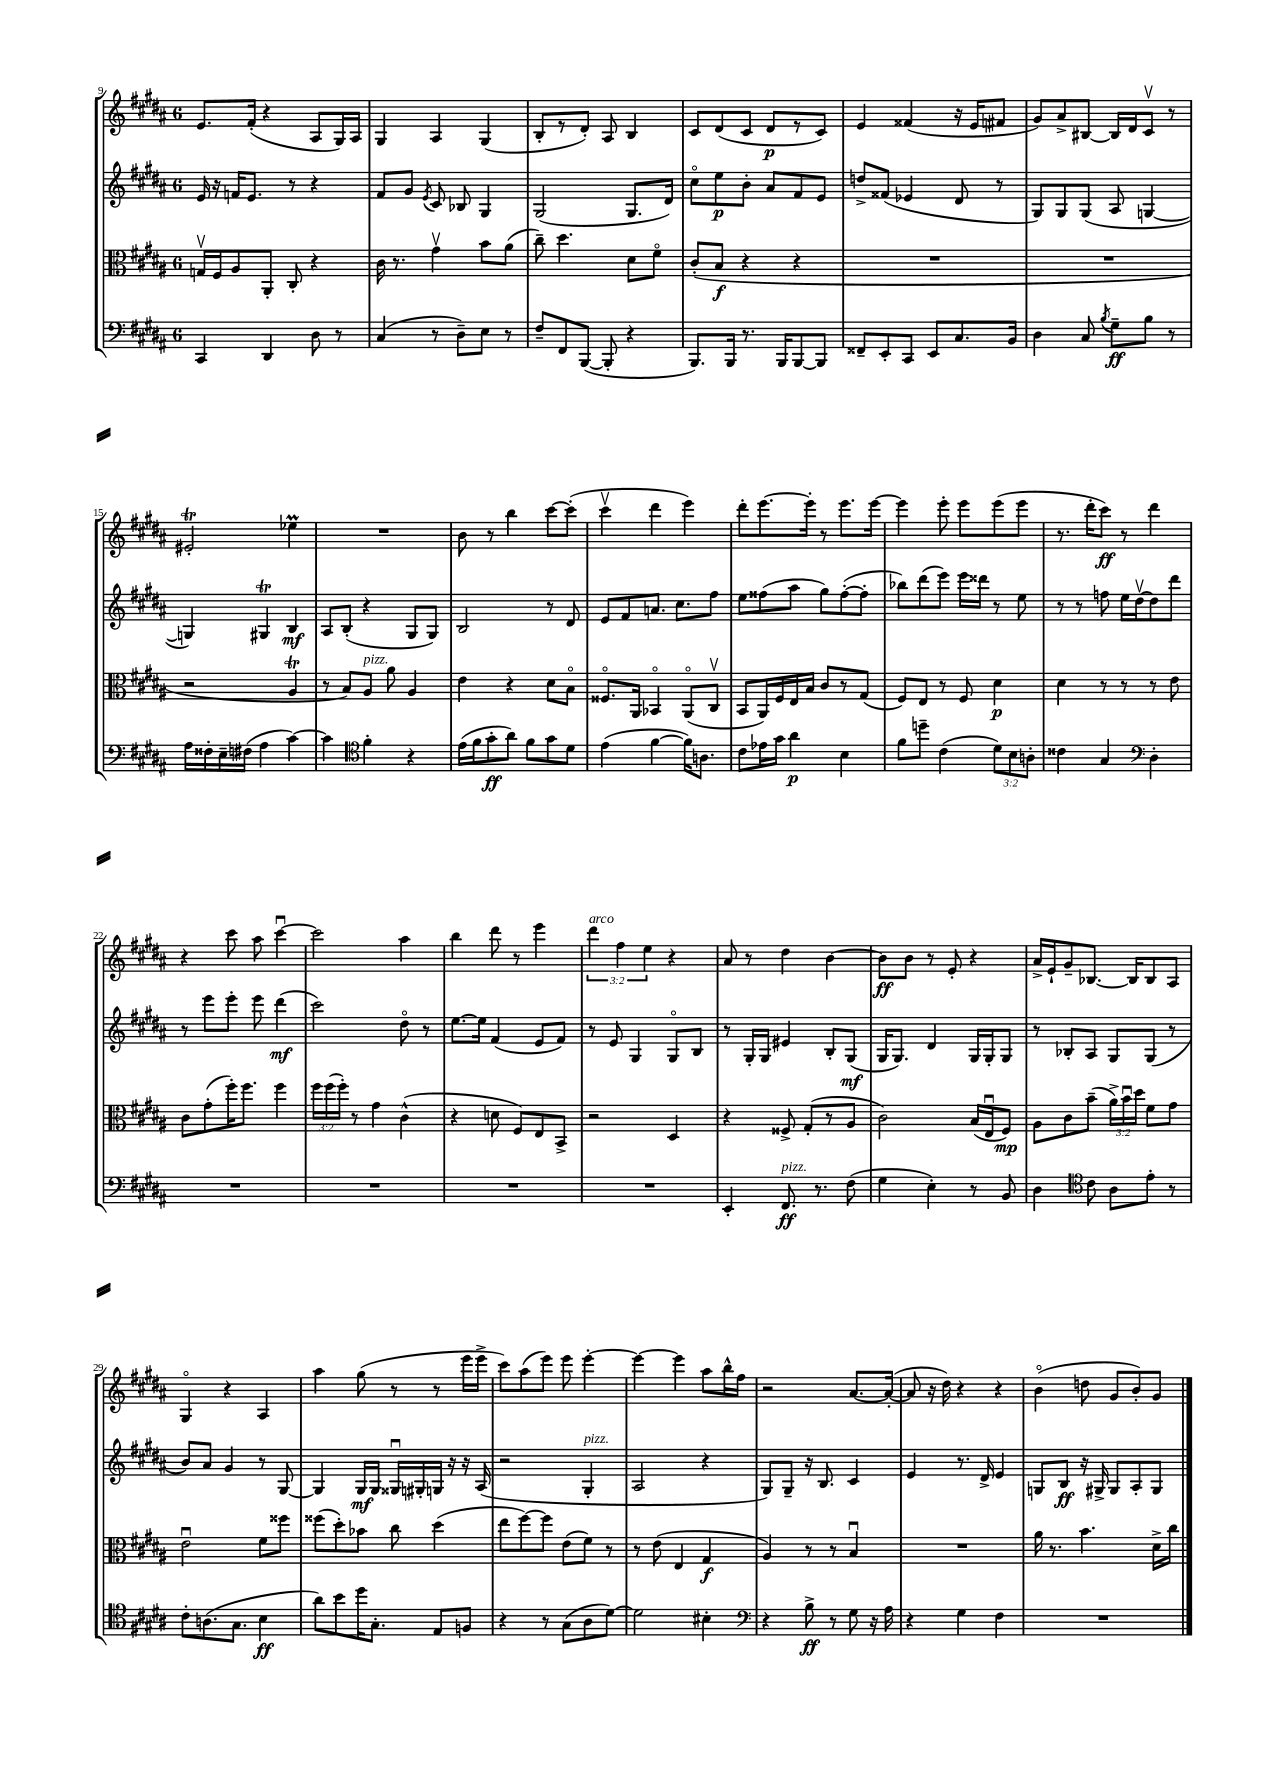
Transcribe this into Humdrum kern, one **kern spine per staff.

**kern	**dynam	**kern	**dynam	**kern	**dynam	**kern	**dynam
*part4	*part4	*part3	*part3	*part2	*part2	*part1	*part1
*staff4	*staff4	*staff3	*staff3	*staff2	*staff2	*staff1	*staff1
*clefF4	*	*clefC3	*	*clefG2	*	*clefG2	*
*k[f#c#g#d#a#]	*	*k[f#c#g#d#a#]	*	*k[f#c#g#d#a#]	*	*k[f#c#g#d#a#]	*
*M6/8	*	*M6/8	*	*M6/8	*	*M6/8	*
=9	=9	=9	=9	=9	=9	=9	=9
4CC#/	.	16Gnv/LL	.	16e/	.	8.e/L	.
.	.	16F#/J	.	16r	.	.	.
.	.	8A#/	.	16fn/KL	.	.	.
.	.	.	.	8.e/J	.	(16f#'/Jk	.
4DD#/	.	8AA#'/J	.	.	.	4r	.
.	.	8C#'/	.	8r	.	.	.
8D#\	.	4r	.	4r	.	8A#/L	.
8r	.	.	.	.	.	16G#/L)	.
.	.	.	.	.	.	16A#/JJ	.
=10	=10	=10	=10	=10	=10	=10	=10
(4C#/	.	16c#\	.	8f#/L	.	4G#/	.
.	.	8.r	.	.	.	.	.
.	.	.	.	8g#/J	.	.	.
.	.	.	.	8qe/	.	.	.
8r	.	4g#v\	.	8c#/	.	4A#/	.
8D#~\L)	.	.	.	8B-X/	.	.	.
8E\J	.	8b\L	.	4G#/	.	(4G#/	.
8r	.	(8a#\J	.	.	.	.	.
=11	=11	=11	=11	=11	=11	=11	=11
8F#~/L	.	8cc#~\)	.	(2G#/	.	8B'/L	.
8FF#/	.	4.dd#\	.	.	.	8r	.
([8BBB/J	.	.	.	.	.	8d#'/J)	.
8BBB'/]	.	.	.	.	.	8A#/	.
4r	.	8d#\L	.	8.G#/L	.	4B/	.
.	.	8f#\J	.	.	.	.	.
.	.	.	.	16d#/Jk)	.	.	.
=12	=12	=12	=12	=12	=12	=12	=12
8.BBB/L)	.	(8c#'/L	.	8cc#\L	.	8c#/L	.
.	.	8B/J	f	8ee\	p	(8d#/	.
16BBB/Jk	.	.	.	.	.	.	.
8.r	.	4r	.	8b'\J	.	8c#/J	.
.	.	.	.	8a#/L	.	8d#/L	p
16BBB/KL	.	.	.	.	.	.	.
[8BBB/	.	4r	.	8f#/	.	8r	.
8BBB/J]	.	.	.	8e/J	.	8c#/J)	.
=13	=13	=13	=13	=13	=13	=13	=13
8FF##X~/L	.	2.r	.	8ddn^/L	.	4e/	.
8EE'/	.	.	.	(8f##X/J	.	.	.
8CC#/J	.	.	.	4e-X/	.	(4f##X/	.
8EE/L	.	.	.	.	.	.	.
8.C#/	.	.	.	8d#/	.	16r	.
.	.	.	.	.	.	16e/KL	.
.	.	.	.	8r	.	8f#X/J	.
16BB/Jk	.	.	.	.	.	.	.
=14	=14	=14	=14	=14	=14	=14	=14
4D#\	.	2.r	.	8G#/L)	.	8g#/L)	.
.	.	.	.	8G#/	.	8a#^/	.
8C#/	.	.	.	(8G#/J	.	[8B#X/J	.
8qB/	.	.	.	.	.	.	.
8G#~\L	ff	.	.	8A#/	.	16B#/LL]	.
.	.	.	.	.	.	16d#/J	.
8B\J	.	.	.	[4Gn/	.	8c#v/J	.
8r	.	.	.	.	.	8r	.
!!LO:LB:g=z
=15	=15	=15	=15	=15	=15	=15	=15
16A#\LL	.	2r	.	4Gn/])	.	2e#Xt'/	.
16F##X'\	.	.	.	.	.	.	.
16E~\	.	.	.	.	.	.	.
(16F#X\JJ	.	.	.	.	.	.	.
4A#\	.	.	.	4G#XT/	.	.	.
[4c#\)	.	4A#t/	.	4B/	mf	4ee-XM\	.
=16	=16	=16	=16	=16	=16	=16	=16
4c#\]	.	8r	.	8A#/L	.	2.r	.
.	.	8B/L)	.	(8B'/J	.	.	.
*clefC4	*	*	*	*	*	*	*
!	!	!LO:TX:a:i:t=pizz.	!	!	!	!	!
4f#'\	.	8A#/J	.	4r	.	.	.
.	.	8a#\	.	.	.	.	.
4r	.	4A#/	.	8G#/L	.	.	.
.	.	.	.	8G#/J)	.	.	.
=17	=17	=17	=17	=17	=17	=17	=17
(16e\LL	.	4e\	.	2B/	.	8b\	.
16f#\J	.	.	.	.	.	.	.
8g#'\	ff	.	.	.	.	8r	.
8a#\J)	.	4r	.	.	.	4bb\	.
8f#\L	.	.	.	.	.	.	.
8g#\	.	8d#\L	.	8r	.	[8ccc#\L	.
8d#\J	.	8B\J	.	8d#/	.	(8ccc#'\J]	.
=18	=18	=18	=18	=18	=18	=18	=18
(4e\	.	8.F##X/L	.	8e/L	.	4ccc#v\	.
.	.	.	.	8f#/	.	.	.
.	.	16AA#/Jk	.	.	.	.	.
[4f#\	.	4BB-X/	.	8.an/J	.	4ddd#\	.
.	.	.	.	8.cc#\L	.	.	.
16f#\KL])	.	(8AA#/L	.	.	.	4eee\)	.
8.An\J	.	.	.	.	.	.	.
.	.	8C#v/J	.	8ff#\J	.	.	.
=19	=19	=19	=19	=19	=19	=19	=19
8c#\L	.	8BB/L	.	8ee\L	.	8ddd#'\L	.
16e-X\L	.	16AA#/L)	.	(8ff##X\	.	[8.eee\	.
16g#\JJ	.	16F#/	.	.	.	.	.
4a#\	p	16E/	.	8aa#\J	.	.	.
.	.	16B/JJ	.	.	.	16eee'\Jk]	.
.	.	8c#/L	.	8gg#\L)	.	8r	.
4B\	.	8r	.	([8ff##'\	.	8.eee\L	.
.	.	(8G#/J	.	8ff##'\J]	.	.	.
.	.	.	.	.	.	[16eee\Jk	.
=20	=20	=20	=20	=20	=20	=20	=20
8f#\L	.	8F#/L)	.	8bb-X\L)	.	4eee\]	.
8ddn~\J	.	8E/J	.	(8ddd#\	.	.	.
(4c#\	.	8r	.	8eee\J)	.	8eee'\	.
.	.	8F#/	.	16eee\LL	.	8eee\L	.
.	.	.	.	16ddd##X\JJ	.	.	.
12d#\L)	.	4d#\	p	8r	.	(8eee\	.
12B\	.	.	.	.	.	.	.
.	.	.	.	8ee\	.	8eee\J	.
12An'\J	.	.	.	.	.	.	.
=21	=21	=21	=21	=21	=21	=21	=21
4c##X\	.	4d#\	.	8r	.	8.r	.
.	.	.	.	8r	.	.	.
.	.	.	.	.	.	16ddd#'\KL	.
4G#/	.	8r	.	8ffn\	.	8ccc#\J)	ff
.	.	8r	.	16ee\LL	.	8r	.
.	.	.	.	[16dd#v\J	.	.	.
*clefF4	*	*	*	*	*	*	*
4D#'\	.	8r	.	8dd#\]	.	4ddd#\	.
.	.	8e\	.	8ddd#\J	.	.	.
!!LO:LB:g=z
=22	=22	=22	=22	=22	=22	=22	=22
2.r	.	8c#\L	.	8r	.	4r	.
.	.	(8g#'\	.	8eee\L	.	.	.
.	.	16ff#'\K)	.	8eee'\J	.	8ccc#\	.
.	.	8.ff#\J	.	.	.	.	.
.	.	.	.	8eee\	.	8aa#\	.
.	.	4ff#\	.	(4ddd#\	mf	[4ccc#u\	.
=23	=23	=23	=23	=23	=23	=23	=23
2.r	.	24ff#\LL	.	2ccc#\)	.	2ccc#\]	.
.	.	(24ff#\	.	.	.	.	.
.	.	24ff#'\JJ)	.	.	.	.	.
.	.	8r	.	.	.	.	.
.	.	4g#\	.	.	.	.	.
.	.	(4c#^^\	.	8dd#\	.	4aa#\	.
.	.	.	.	8r	.	.	.
=24	=24	=24	=24	=24	=24	=24	=24
2.r	.	4r	.	[8.ee\L	.	4bb\	.
.	.	.	.	16ee\Jk]	.	.	.
.	.	8dn\	.	(4f#/	.	8ddd#\	.
.	.	8F#/L)	.	.	.	8r	.
.	.	8E/	.	8e/L	.	4eee\	.
.	.	8BB^/J	.	8f#/J)	.	.	.
=25	=25	=25	=25	=25	=25	=25	=25
!	!	!	!	!	!	!LO:TX:a:i:t=arco	!
2.r	.	2r	.	8r	.	6ddd#\	.
.	.	.	.	8e/	.	.	.
.	.	.	.	.	.	6ff#\	.
.	.	.	.	4G#/	.	.	.
.	.	.	.	.	.	6ee\	.
.	.	4D#/	.	8G#/L	.	4r	.
.	.	.	.	8B/J	.	.	.
=26	=26	=26	=26	=26	=26	=26	=26
4EE'/	.	4r	.	8r	.	8a#/	.
.	.	.	.	16G#'/LL	.	8r	.
.	.	.	.	16G#/JJ	.	.	.
!LO:TX:a:i:t=pizz.	!	!	!	!	!	!	!
8.FF#/	ff	8F##X^/	.	4e#X/	.	4dd#\	.
.	.	(8G#'/L	.	.	.	.	.
8.r	.	.	.	.	.	.	.
.	.	8r	.	8B'/L	.	[4b\	.
(8F#\	.	8A#/J	.	(8G#/J	mf	.	.
=27	=27	=27	=27	=27	=27	=27	=27
4G#\	.	2c#\)	.	16G#/KL	.	8b\L]	ff
.	.	.	.	8.G#/J)	.	.	.
.	.	.	.	.	.	8b\J	.
4E'\)	.	.	.	4d#/	.	8r	.
.	.	.	.	.	.	8e'/	.
8r	.	(16B/LL	.	16G#/LL	.	4r	.
.	.	16Eu/J	.	16G#'/J	.	.	.
8BB/	.	8F#/J)	mp	8G#/J	.	.	.
=28	=28	=28	=28	=28	=28	=28	=28
4D#\	.	8A#\L	.	8r	.	16a#^/LL	.
.	.	.	.	.	.	16e`/J	.
.	.	8c#\	.	8B-X'/L	.	8g#~/	.
*clefC4	*	*	*	*	*	*	*
8c#\	.	(8b~\J	.	8A#/J	.	[8.B-X/J	.
8A#\L	.	24a#^\LL)	.	8G#/L	.	.	.
.	.	24bu\	.	.	.	.	.
.	.	.	.	.	.	16B-/KL]	.
.	.	24dd#\JJ	.	.	.	.	.
8e'\J	.	8f#\L	.	(8G#/J	.	8B-/	.
8r	.	8g#\J	.	8r	.	8A#/J	.
!!LO:LB:g=z
=29	=29	=29	=29	=29	=29	=29	=29
8c#'\L	.	2eu\	.	8b/L)	.	4G#/	.
(8.An\	.	.	.	8a#/J	.	.	.
.	.	.	.	4g#/	.	4r	.
8.G#\J	.	.	.	.	.	.	.
4B\	ff	8f#\L	.	8r	.	4A#/	.
.	.	8ff##X\J	.	[8G#/	.	.	.
=30	=30	=30	=30	=30	=30	=30	=30
8a#\L)	.	(8ff##X\L	.	4G#/]	.	4aa#\	.
8b\	.	8dd#'\)	.	.	.	.	.
16dd#\K	.	8b-X\J	.	16G#/LL	mf	(8gg#\	.
8.G#'\J	.	.	.	16G#/JJ	.	.	.
.	.	8cc#\	.	16G##Xu/LL	.	8r	.
.	.	.	.	16G#X'/	.	.	.
8E/L	.	(4dd#\	.	16Gn/JJ	.	8r	.
.	.	.	.	16r	.	.	.
8Fn/J	.	.	.	16r	.	16eee\LL	.
.	.	.	.	(16A#/	.	16eee^\JJ	.
=31	=31	=31	=31	=31	=31	=31	=31
4r	.	8ee\L	.	2r	.	8ccc#\L)	.
.	.	[8ff#\)	.	.	.	(8aa#\	.
8r	.	8ff#\J]	.	.	.	8eee\J)	.
(8G#\L	.	(8e\L	.	.	.	8eee\	.
!	!	!	!	!LO:TX:a:i:t=pizz.	!	!	!
8A#\	.	8f#\J)	.	4G#'/	.	[4eee'\	.
[8d#\J)	.	8r	.	.	.	.	.
=32	=32	=32	=32	=32	=32	=32	=32
2d#\]	.	8r	.	2A#/	.	4eee\_	.
.	.	(8e\	.	.	.	.	.
.	.	4E/	.	.	.	4eee\]	.
4B#X'\	.	4G#/	f	4r	.	8aa#\L	.
.	.	.	.	.	.	16bb^^\L	.
.	.	.	.	.	.	16ff#\JJ	.
=33	=33	=33	=33	=33	=33	=33	=33
*clefF4	*	*	*	*	*	*	*
4r	.	4A#/)	.	8G#/L)	.	2r	.
.	.	.	.	8G#~/J	.	.	.
8B^\	ff	8r	.	16r	.	.	.
.	.	.	.	8.B/	.	.	.
8r	.	8r	.	.	.	.	.
8G#\	.	4Bu/	.	4c#/	.	[8.a#/L	.
16r	.	.	.	.	.	.	.
16A#\	.	.	.	.	.	(16a#'/Jk_	.
=34	=34	=34	=34	=34	=34	=34	=34
4r	.	2.r	.	4e/	.	8a#/]	.
.	.	.	.	.	.	16r	.
.	.	.	.	.	.	16dd#\)	.
4G#\	.	.	.	8.r	.	4r	.
.	.	.	.	16d#^/	.	.	.
4F#\	.	.	.	4e/	.	4r	.
=35	=35	=35	=35	=35	=35	=35	=35
2.r	.	16a#\	.	8Gn/L	.	(4b\	.
.	.	8.r	.	.	.	.	.
.	.	.	.	8B/J	ff	.	.
.	.	4.b\	.	16r	.	8ddn\	.
.	.	.	.	16G#X^/	.	.	.
.	.	.	.	8G#/L	.	8g#/L	.
.	.	.	.	8A#'/	.	8b'/)	.
.	.	16d#^\LL	.	8G#/J	.	8g#/J	.
.	.	16cc#\JJ	.	.	.	.	.
==	==	==	==	==	==	==	==
*-	*-	*-	*-	*-	*-	*-	*-
